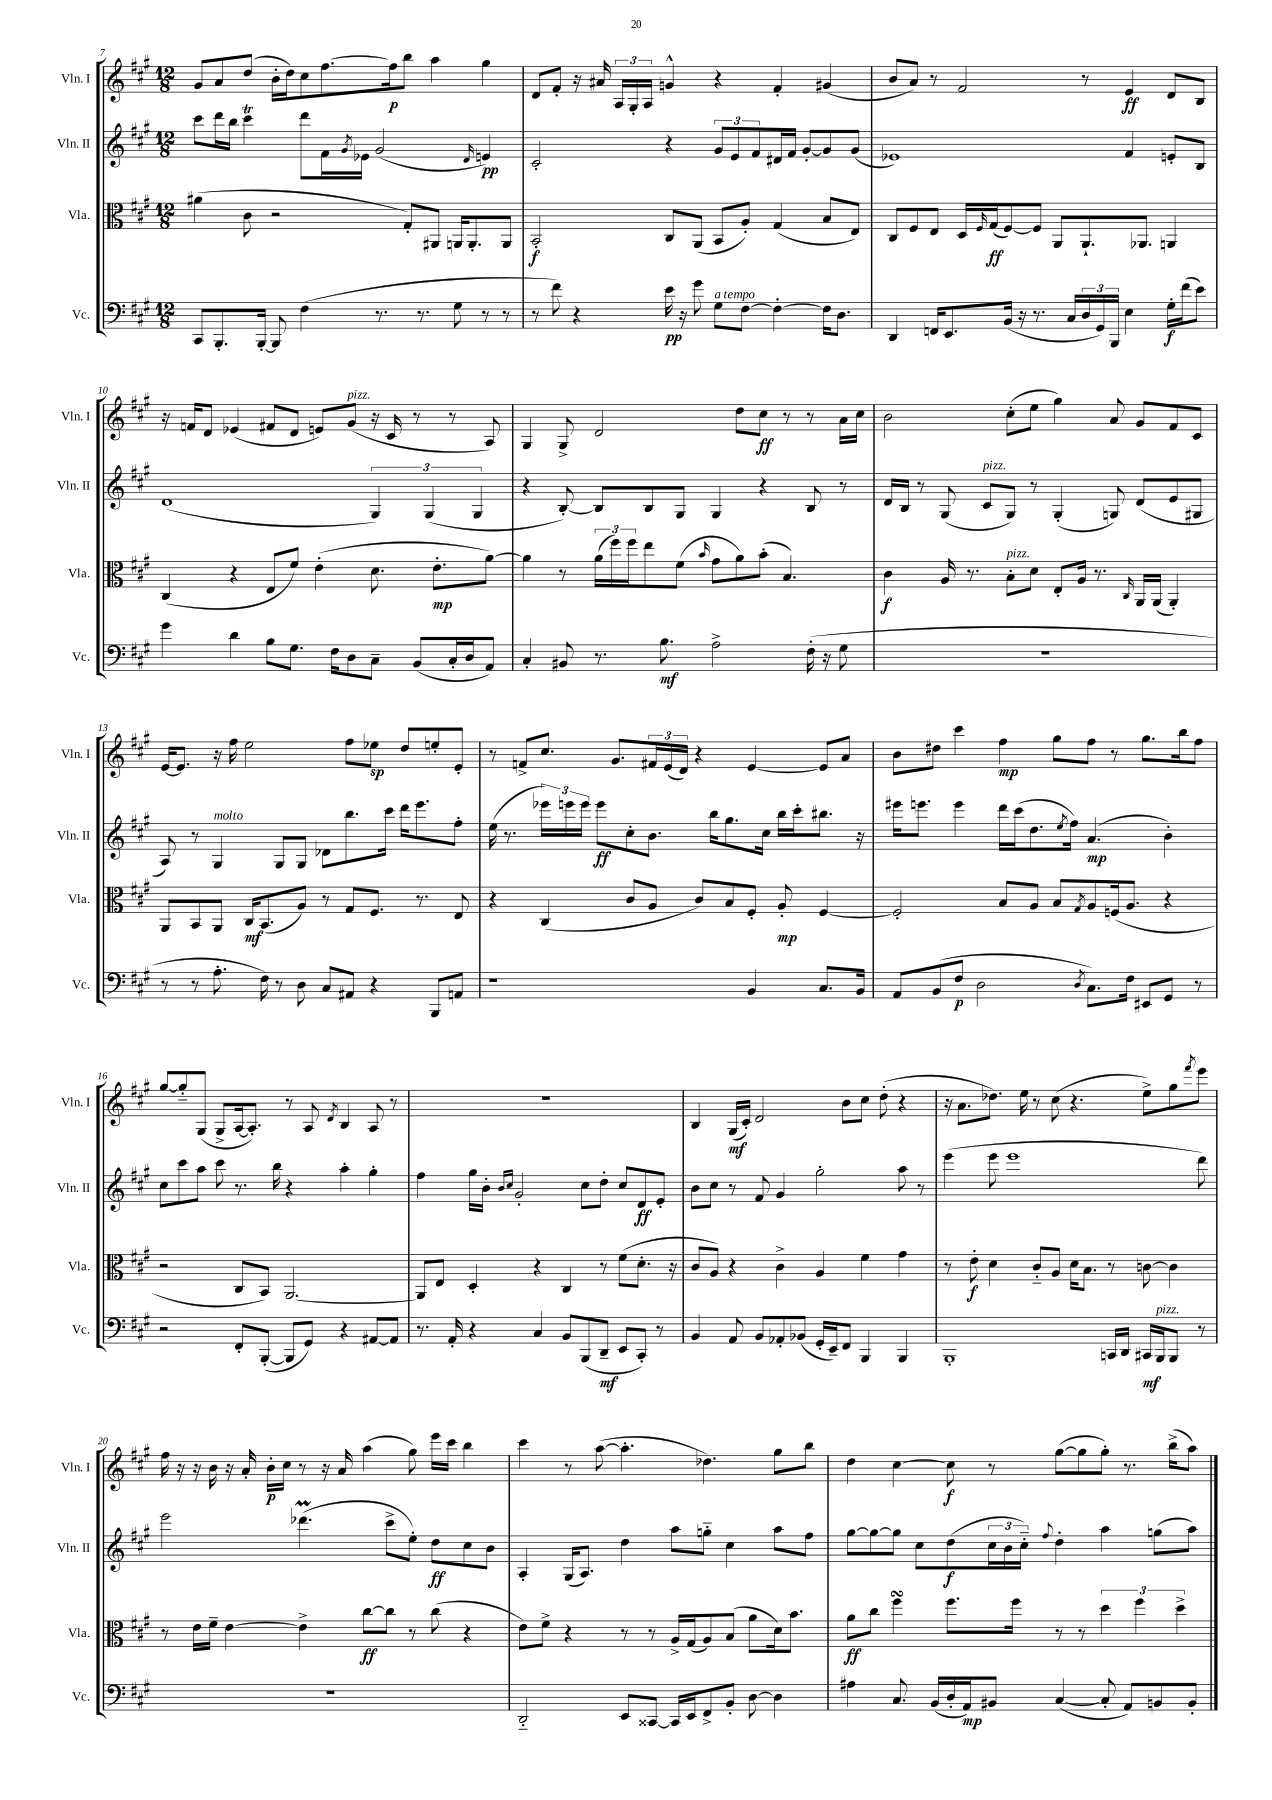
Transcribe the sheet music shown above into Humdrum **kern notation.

**kern	**kern	**kern	**kern
*staff4	*staff3	*staff2	*staff1
*clefF4	*clefC3	*clefG2	*clefG2
*k[f#c#g#]	*k[f#c#g#]	*k[f#c#g#]	*k[f#c#g#]
*M12/8	*M12/8	*M12/8	*M12/8
8CC#	(4a#	8ccc#	8g#
8.BBB'	.	16ddd	8a
.	.	16bb	.
.	8c#	4ccc#	(8dd
[16BBB'	.	.	.
8BBB]	2r	.	16b'
.	.	.	16dd)
(4F#	.	8ddd	8cc#
.	.	16f#	[8.ff#
.	.	8qg#	.
.	.	16e-	.
8.r	.	(2g#	.
.	.	.	16ff#]
.	8G#')	.	8bb
8.r	.	.	.
.	8AA#	.	4aa
8G#	16AA	.	.
.	8.AA'	.	.
.	.	16qqd	.
8r	.	4e)	4gg#
8r	8AA	.	.
=	=	=	=
8r	2BB'	2c#'	8d
8f#)	.	.	8f#'
4r	.	.	16r
.	.	.	16a#
.	.	.	24A
.	.	.	24G#'
.	.	.	24A
16e	8C#	4r	4g^^
16r	.	.	.
8g#	(8AA	.	.
8G#	8BB	12g#	4r
.	.	12e	.
[8F#	8A')	.	.
.	.	12f#	.
4F#'_	(4G#	16d#	4f#'
.	.	16f#	.
.	.	[8g#'	.
16F#]	8B	8g#]	(4g#
8.D	.	.	.
.	8E)	(8g#	.
=	=	=	=
4DD	8C#	1e-)	8b
.	8F#	.	8a)
16FF	8E	.	8r
8.EE	.	.	.
.	16D	.	2f#
.	16qqF#	.	.
.	(16G#	.	.
(16BB	[8F#)	.	.
16r	.	.	.
8.r	8F#]	.	.
.	8AA	.	.
16C#	.	.	.
24D	8.AA`	.	8r
24GG#)	.	.	.
24BBB	.	.	.
4E	.	4f#	4e
.	8.AA-	.	.
16G#'	4AA	8e'	8d
(16f#	.	.	.
8e)	.	8B	8B
=	=	=	=
4g#	(4C#	(1d	16r
.	.	.	16f
.	.	.	8d
4d	4r	.	(4e-
8B	8E	.	8f#
8.G#	8f#)	.	8d
.	(4e'	.	8e)
16F#	.	.	.
8D	.	.	(8g#
8C#~	8.d	6G#)	16r
.	.	.	16c#
(8BB	.	.	8r
.	.	(6G#	.
.	8.e'	.	.
16C#'	.	.	8r
16D	.	.	.
.	.	6G#	.
8AA)	[8a)	.	8A)
=	=	=	=
4C#'	4a]	4r	4G#
8BB#	8r	[8B')	8G#^
8.r	(24a	8B]	2d
.	24ff#)	.	.
.	24ff#	.	.
.	8ee	8B	.
8.B	.	.	.
.	(8f#	8G#	.
.	16qqb	.	.
2A^	8g#	4G#	.
.	8a)	.	8dd
.	(8b'	4r	8cc#
.	4.B)	.	8r
(16F#'	.	8B	8r
16r	.	.	.
8G#	.	8r	16a
.	.	.	16cc#
=	=	=	=
1.r	4c#	16d	2b
.	.	16B	.
.	.	8r	.
.	16A	(8G#	.
.	8.r	.	.
.	.	8c#	.
.	8B'	8G#)	(8cc#'
.	8d	8r	8ee
.	8E'	(4G#'	4gg#)
.	16A	.	.
.	8.r	.	.
.	.	8G)	8a
.	16qqC#	.	.
.	16AA	(8d	8g#
.	(16AA	.	.
.	4AA')	8e	8f#
.	.	8G#	8c#
=	=	=	=
8r	8AA	8A)	[16e
.	.	.	8.e]
8r	8BB	8r	.
8.A'	8AA	4G#	16r
.	.	.	16ff#
.	16C#	.	2ee
16F#)	(8.BB	.	.
8r	.	8G#	.
8D	8A)	8G#	.
8C#	8r	8d-	.
8AA#	8G#	8.bb	8ff#
4r	8.F#	.	8ee-
.	.	16ccc#	.
.	.	16ddd	8dd
.	8.r	8.eee	.
8BBB	.	.	8ee'
8AA	8E	8ff#'	8e'
=	=	=	=
1r	4r	(16ee	8r
.	.	8.r	.
.	.	.	8f^
.	(4C#	24eee-)	8.cc#
.	.	24eee	.
.	.	24eee	.
.	.	8eee	.
.	.	.	8.g#
.	8c#	8cc#'	.
.	8A	8.b	24f#
.	.	.	(24e
.	.	.	24d)
.	8c#)	.	4r
.	.	16bb	.
.	8B	8.gg#	.
4BB	8F#'	.	[4e
.	.	16cc#	.
.	8A'	16bb	.
.	.	16ccc#'	.
8.C#	[4F#	8.bb#	8e]
.	.	.	8a
16BB	.	16r	.
=	=	=	=
8AA	2F#']	16eee#	8b
.	.	8.eee	.
(8BB	.	.	8dd#
8F#	.	4eee	4ccc#
2D	.	.	.
.	8B	16ddd	4ff#
.	.	(16ccc#	.
.	8A	8.dd	.
.	8B	.	8gg#
.	.	8qee	.
.	.	16ff#)	.
8qD	8qG#	.	.
8.C#)	8A	(4.a	8ff#
.	(16F	.	8r
16F#	8.A	.	.
8EE#	.	.	8.gg#
8GG#	4r	4b')	.
.	.	.	16bb
8r	.	.	8ff#
=	=	=	=
2r	2r	8cc#	[8gg#
.	.	8ccc#	8gg#'~]
.	.	8aa	(8G#
.	.	8ccc#	8G#^
8FF#'	8C#	8.r	[16A
.	.	.	8.A'])
([8BBB'	8BB)	.	.
.	.	16bb	.
8BBB]	[2.AA	4r	8r
8GG#)	.	.	8A
.	.	.	8qd
4r	.	4aa'	4B
[8AA#	.	4gg#'	8A
8AA#]	.	.	8r
=	=	=	=
8.r	8AA]	4ff#	1.r
.	8E	.	.
16AA'	.	.	.
4r	4D'	16gg#	.
.	.	16b'	.
.	.	16qqb	.
.	.	16qqcc#	.
.	.	2g#'	.
4C#	4r	.	.
8BB	4C#	.	.
(8BBB	.	8cc#	.
8DD~	8r	8dd'	.
8EE	(8f#	8cc#	.
8CC#')	8.d'	8d	.
8r	.	8e'	.
.	16r	.	.
=	=	=	=
4BB	8c#	8b	4B
.	8A)	8cc#	.
8AA	4r	8r	(16G#
.	.	.	16c#')
8BB	.	8f#	2d
8AA-'	4c#^	4g#	.
(8BB-	.	.	.
16GG#'	4A	2gg#'	.
16EE~)	.	.	.
8FF#	.	.	8b
4BBB	4f#	.	8cc#
.	.	.	(8dd'
4BBB	4g#	8aa	4r
.	.	8r	.
=	=	=	=
1BBB'	8r	(4eee	16r
.	.	.	8.a
.	8e'	.	.
.	4d	8eee	8.dd-)
.	.	1eee	.
.	.	.	16ee
.	8c#'~	.	8r
.	8A	.	(8cc#
.	16d	.	4.r
.	8.B	.	.
16CC	8r	.	.
16DD	.	.	.
16CC#	[8c	.	8ee^)
16BBB	.	.	.
8BBB	4c]	.	8gg#
.	.	.	8qfff#
8r	.	8ddd)	8eee
=	=	=	=
1.r	8r	2eee	16ff#
.	.	.	16r
.	16e	.	16r
.	16f#~	.	16b
.	[4e	.	16r
.	.	.	16a'
.	.	.	16b'
.	.	.	16cc#
.	4e^]	(4.ddd-	8r
.	.	.	16r
.	.	.	16a
.	[8cc#	.	(4aa
.	8cc#]	8ccc#^	.
.	8r	8ee')	8gg#)
.	(8cc#	8dd	16eee
.	.	.	16ccc#
.	4r	8cc#	4bb
.	.	8b	.
=	=	=	=
2DD'~	8e)	4A'	4ccc#
.	8f#^	.	.
.	4r	(16G#	8r
.	.	8.A)	.
.	.	.	([8aa
8EE	8r	4dd	4.aa']
[8CC##	8r	.	.
16CC##]	16A^	8aa	.
16EE	(16G#	.	.
8FF#^	8A)	8gg'~	4.dd-)
8BB'	(8B	4cc#	.
[8D	8a	.	.
4D]	16d)	8aa	8gg#
.	8.b	.	.
.	.	8ff#	8bb
=	=	=	=
4A#	8a	[8gg#	4dd
.	8cc#	8gg#_	.
8.C#	4ff#	8gg#]	[4cc#
.	.	8cc#	.
(16BB	.	.	.
16D'	8.ff#	(8dd	8cc#]
16AA)	.	.	.
8BB#	.	24cc#	8r
.	.	24b	.
.	16ff#	.	.
.	.	24cc#'~)	.
.	.	8qqff#	.
([4C#	8r	4dd'	([8gg#
.	8r	.	8gg#]
8C#']	6dd	4aa	8gg#')
8AA)	.	.	8.r
.	6ff#	.	.
8BB	.	(8gg	.
.	.	.	(16bb^
.	6dd^	.	.
8BB'	.	8aa)	8aa)
==	==	==	==
*-	*-	*-	*-
